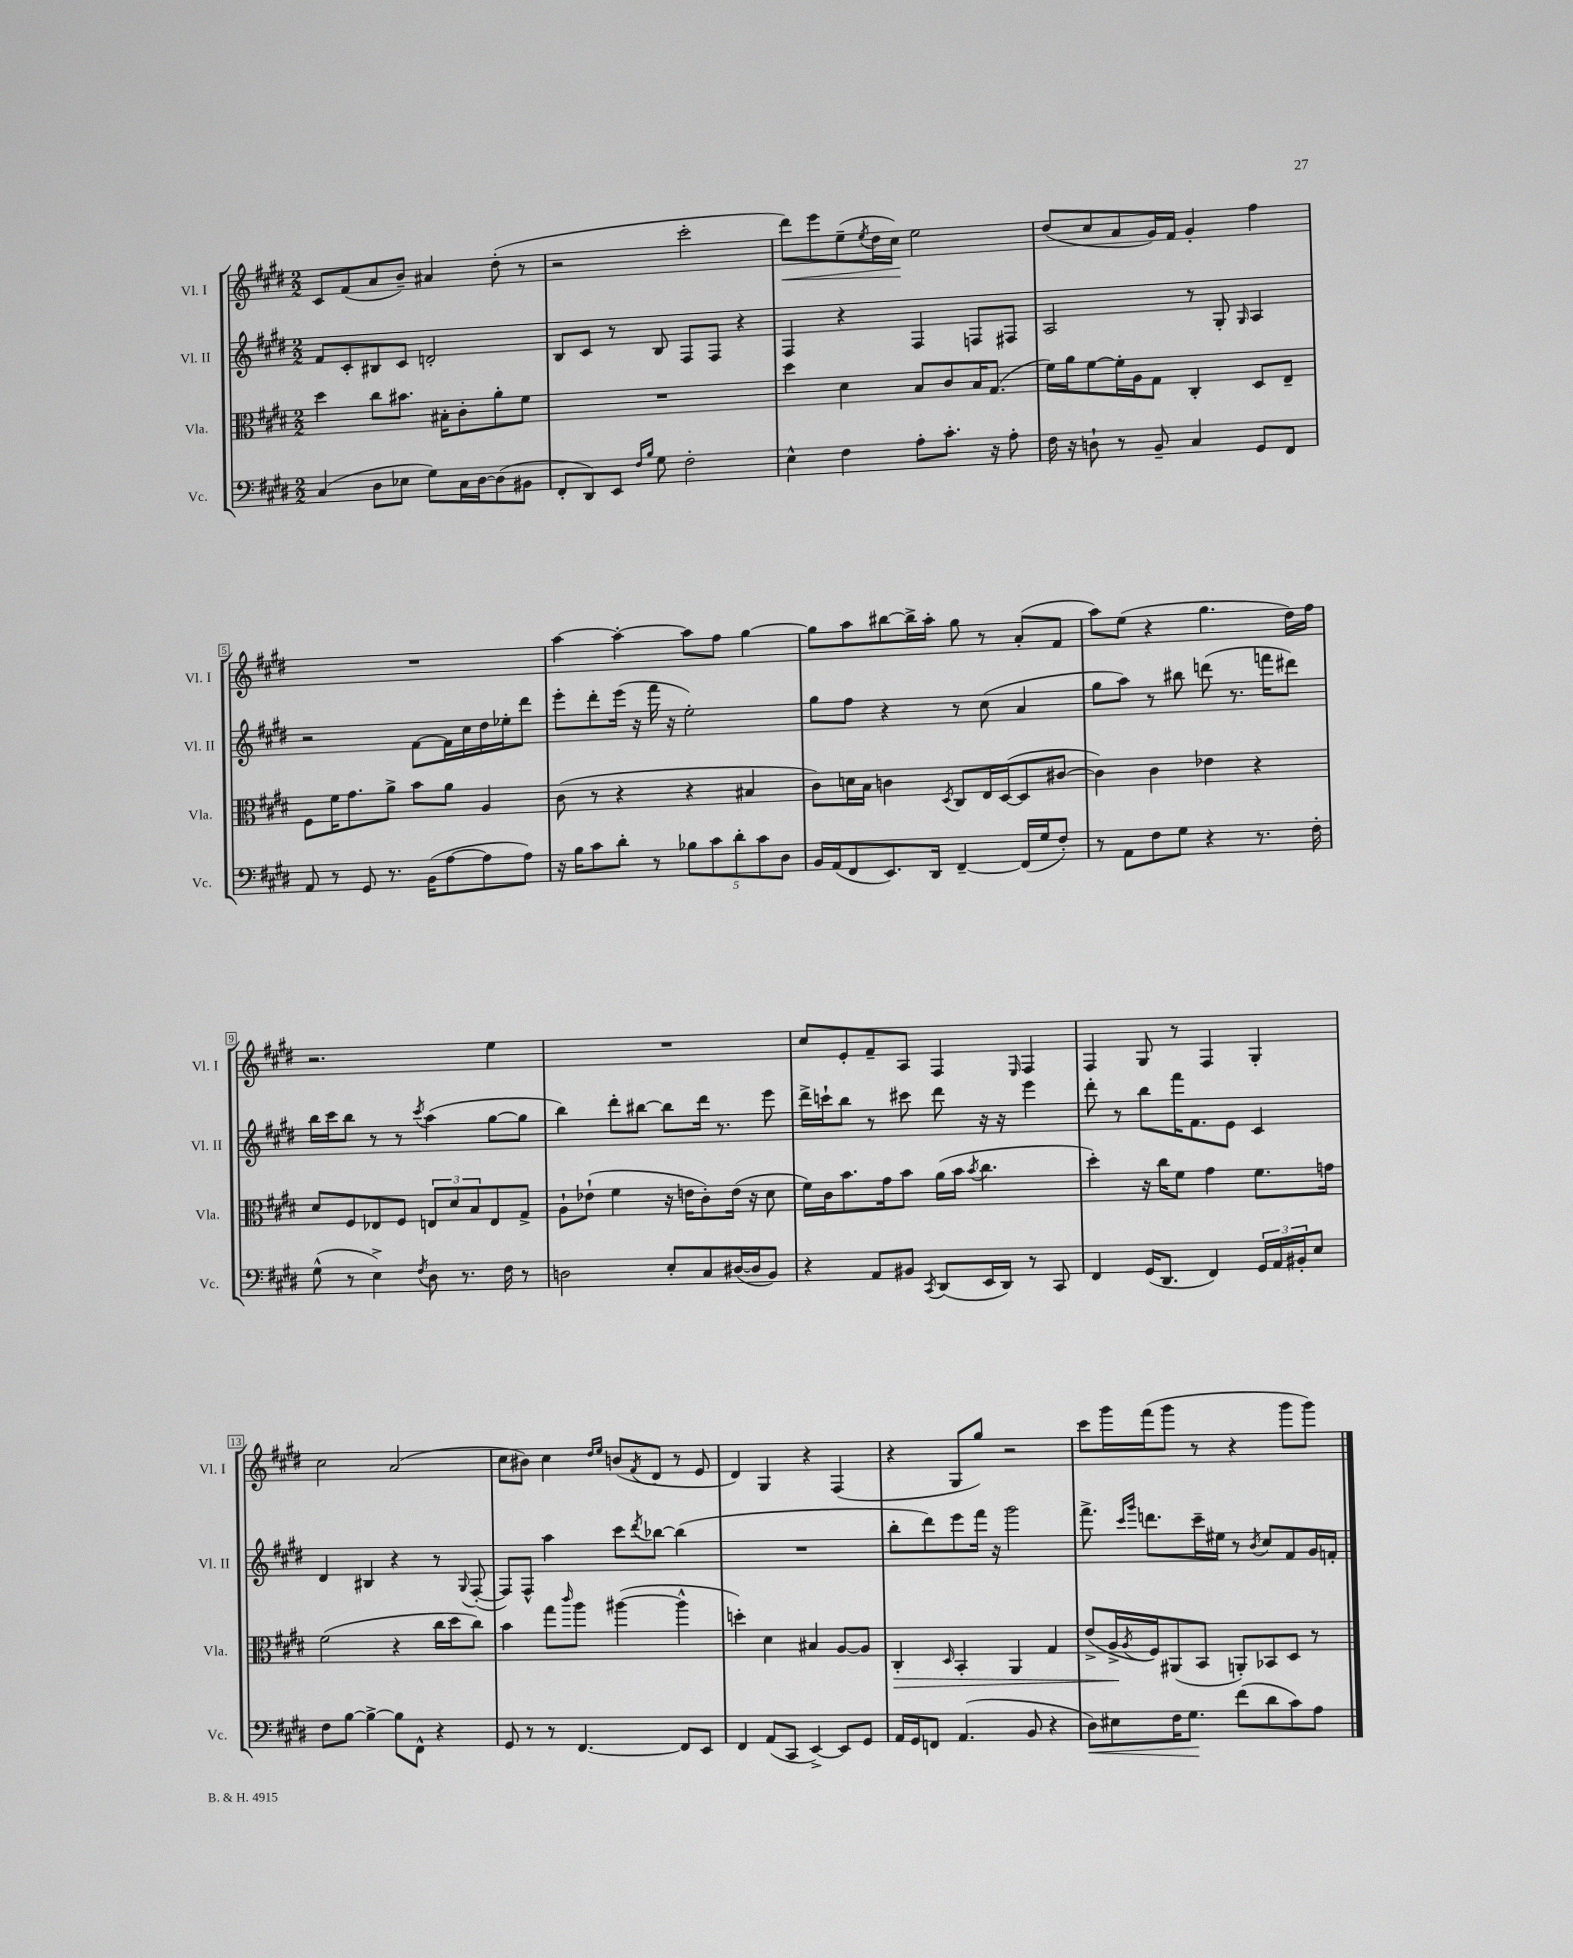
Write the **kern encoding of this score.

**kern	**dynam	**kern	**dynam	**kern	**kern	**dynam
*part4	*part4	*part3	*part3	*part2	*part1	*part1
*staff4	*staff4	*staff3	*staff3	*staff2	*staff1	*staff1
*I"Vc.	*	*I"Vla.	*	*I"Vl. II	*I"Vl. I	*
*I'Vc.	*	*I'Vla.	*	*I'Vl. II	*I'Vl. I	*
*clefF4	*	*clefC3	*	*clefG2	*clefG2	*
*k[f#c#g#d#]	*	*k[f#c#g#d#]	*	*k[f#c#g#d#]	*k[f#c#g#d#]	*
*M2/2	*	*M2/2	*	*M2/2	*M2/2	*
=1	=1	=1	=1	=1	=1	=1
(4C#/	.	4dd#\	.	8f#/L	8c#/L	.
.	.	.	.	8c#'/	(8f#/	.
8D#\L	.	8cc#\L	.	8B#X/	8a/	.
8E-X\J	.	8.b#X\J	.	8c#/J	8b~/J)	.
8G#\L)	.	.	.	2dn'/	4a#X/	.
.	.	16B#X'\KL	.	.	.	.
16C#\L	.	8c#'\	.	.	.	.
[16D#\J	.	.	.	.	.	.
(8D#\]	.	8a'\	.	.	(8dd#'\	.
8BB#X\J	.	8f#\J	.	.	8r	.
=2	=2	=2	=2	=2	=2	=2
8FF#'/L	.	1r	.	8B/L	2r	.
8DD#/)	.	.	.	8c#/J	.	.
8EE/J	.	.	.	8r	.	.
16qqF#/LL	.	.	.	.	.	.
16qqB/JJ	.	.	.	.	.	.
8G#\	.	.	.	8B/	.	.
2F#'\	.	.	.	8F#/L	2ccc#'\	.
.	.	.	.	8F#/J	.	.
.	.	.	.	4r	.	.
=3	=3	=3	=3	=3	=3	=3
!	!	!	!	!	!	!LO:HP:b
4E^^\	.	4dd#\	.	4F#/	8ddd#\L)	<
.	.	.	.	.	8eee\	.
4F#\	.	4d#\	.	4r	(8ee~\	.
.	.	.	.	.	8qee/	.
.	.	.	.	.	16dd#\L	.
.	.	.	.	.	16cc#\JJ)	.
8A'\L	.	8B/L	.	4F#/	2ee\	[
8.c#'\J	.	8c#/	.	.	.	.
.	.	16B/K	.	8Fn/L	.	.
16r	.	(8.G#/J	.	.	.	.
8A'\	.	.	.	8F#X/J	.	.
=4	=4	=4	=4	=4	=4	=4
16F#\	.	16f#\LL)	.	2A/	(8dd#/L	.
16r	.	16a\J	.	.	.	.
8Dn`\	.	[8f#\	.	.	8cc#/	.
8r	.	16f#'\L]	.	.	8a/	.
.	.	16A\J	.	.	.	.
8BB~/	.	8G#\J	.	.	16g#/L)	.
.	.	.	.	.	16f#/JJ	.
4C#/	.	4C#'/	.	8r	4g#'/	.
.	.	.	.	8G#'/	.	.
.	.	.	.	16qqG#/	.	.
8GG#/L	.	8D#/L	.	4A/	4ff#\	.
8FF#/J	.	8E~/J	.	.	.	.
!!LO:LB:g=z
=5	=5	=5	=5	=5	=5	=5
8AA/	.	8F#\L	.	2r	1r	.
8r	.	16f#\K	.	.	.	.
.	.	8.g#\	.	.	.	.
8GG#/	.	.	.	.	.	.
8.r	.	8a^\J	.	.	.	.
.	.	8b\L	.	[8f#\L	.	.
(16BB\KL	.	.	.	.	.	.
[8A\	.	8a\J	.	16f#\L]	.	.
.	.	.	.	16cc#\	.	.
8A\]	.	4A/	.	16dd#\	.	.
.	.	.	.	16ee-X'\J	.	.
8A\J)	.	.	.	8ddd#\J	.	.
=6	=6	=6	=6	=6	=6	=6
16r	.	(8c#\	.	8eee'\L	[4aa\	.
16B\KL	.	.	.	.	.	.
8c#\	.	8r	.	8ddd#'\	.	.
8d#'\J	.	4r	.	(16eee\Jk	4aa'\_	.
.	.	.	.	16r	.	.
8r	.	.	.	16fff#\	.	.
.	.	.	.	16r	.	.
10B-X\L	.	4r	.	2ee'\)	8aa\L]	.
10c#\	.	.	.	.	.	.
.	.	.	.	.	8ff#\J	.
10d#'\	.	.	.	.	.	.
.	.	4B#X/	.	.	[4gg#\	.
10c#\	.	.	.	.	.	.
10D#\J	.	.	.	.	.	.
=7	=7	=7	=7	=7	=7	=7
16BB/LL	.	8c#\L)	.	8gg#\L	8gg#\L]	.
(16AA/J	.	.	.	.	.	.
8FF#/	.	16dn\L	.	8ff#\J	8aa\	.
.	.	16B\JJ	.	.	.	.
8.EE/)	.	4cn\	.	4r	[8bb#X\	.
.	.	.	.	.	16bb#^\L]	.
16DD#/Jk	.	.	.	.	16aa'\JJ	.
.	.	8qD#/	.	.	.	.
[4FF#~/	.	8C#/L	.	8r	8gg#\	.
.	.	16E/L	.	(8cc#\	8r	.
.	.	([16D#/J	.	.	.	.
(16FF#/LL]	.	8D#/]	.	4a/	(8a'/L	.
16G#/J	.	.	.	.	.	.
8F#'/J)	.	[8c#X/J	.	.	8f#/J	.
=8	=8	=8	=8	=8	=8	=8
8r	.	4c#\])	.	8gg#\L	8aa\L)	.
8AA\L	.	.	.	8aa\J)	(8ee\J	.
8F#\	.	4c#\	.	8r	4r	.
8G#\J	.	.	.	8bb#X\	.	.
4r	.	4e-X\	.	(8dddn\	4.gg#\	.
.	.	.	.	8.r	.	.
8.r	.	4r	.	.	.	.
.	.	.	.	16fffn\KL	.	.
.	.	.	.	8ddd#X\J)	16dd#\LL)	.
16F#'\	.	.	.	.	16ff#\JJ	.
!!LO:LB:g=z
=9	=9	=9	=9	=9	=9	=9
(8G#^^\	.	8d#/L	.	16bb\LL	2.r	.
.	.	.	.	16ccc#\J	.	.
8r	.	8F#/	.	8bb\J	.	.
4E^\)	.	8E-X/	.	8r	.	.
.	.	8F#/J	.	8r	.	.
8qF#/	.	.	.	8qccc#/	.	.
8D#\	.	12En/L	.	(4aa\	.	.
.	.	12d#/	.	.	.	.
8.r	.	.	.	.	.	.
.	.	12B/	.	.	.	.
.	.	8E/	.	[8gg#\L	4ee\	.
16F#\	.	.	.	.	.	.
8r	.	8G#^/J	.	8gg#\J]	.	.
=10	=10	=10	=10	=10	=10	=10
2Dn\	.	8A`\L	.	4bb\)	1r	.
.	.	(8e-X`\J	.	.	.	.
.	.	4f#\	.	8ddd#'\L	.	.
.	.	.	.	[8bb#X\J	.	.
8E'/L	.	16r	.	8bb#\L]	.	.
.	.	16en\KL	.	.	.	.
8C#/	.	8c#'\)	.	16ddd#\Jk	.	.
.	.	.	.	8.r	.	.
([16D#X/L	.	(16e\Jk	.	.	.	.
16D#/J]	.	16r	.	.	.	.
8BB/J)	.	8d#\	.	8eee\	.	.
=11	=11	=11	=11	=11	=11	=11
4r	.	16f#\LL)	.	16ddd#^\LL	8cc#/L	.
.	.	16c#\J	.	16cccn`\J	.	.
.	.	8.b\	.	8bb\J	8e'/	.
8AA/L	.	.	.	8r	8f#~/	.
.	.	16g#\k	.	.	.	.
8BB#X/J	.	8b\J	.	8ccc#X\	8A/J	.
8qCC#/	.	.	.	.	.	.
(8DD#/L	.	(16a\LL	.	8ddd#\	4F#/	.
.	.	16b\JJ	.	.	.	.
.	.	8qb/	.	.	.	.
16EE/L	.	4.cc#\	.	16r	.	.
16DD#/JJ)	.	.	.	16r	.	.
.	.	.	.	.	16qqE/	.
8r	.	.	.	4eee\	4F#/	.
8CC#/	.	.	.	.	.	.
=12	=12	=12	=12	=12	=12	=12
4FF#/	.	4dd#'\)	.	8ddd#'\	4F#/	.
.	.	.	.	8r	.	.
(16GG#/KL	.	16r	.	8bb\L	8G#/	.
8.DD#/J	.	16cc#\KL	.	.	.	.
.	.	8f#\J	.	16fff#\K	8r	.
.	.	.	.	8.f#\	.	.
4FF#/)	.	4g#\	.	.	4F#/	.
.	.	.	.	8e\J	.	.
24GG#/LL	.	8.f#\L	.	4c#/	4G#'/	.
24AA/	.	.	.	.	.	.
24BB#X'/J	.	.	.	.	.	.
8E/J	.	.	.	.	.	.
.	.	16gn\Jk	.	.	.	.
!!LO:LB:g=z
=13	=13	=13	=13	=13	=13	=13
8F#\L	.	(2f#\	.	4d#/	2cc#\	.
[8B\J	.	.	.	.	.	.
4B^\_	.	.	.	4B#X/	.	.
8B\L]	.	4r	.	4r	(2a/	.
8FF#^^\J	.	.	.	.	.	.
4r	.	16cc#\LL	.	8r	.	.
.	.	16dd#\J	.	.	.	.
.	.	.	.	8qqG#/	.	.
.	.	8cc#\J)	.	([8F#'/	.	.
=14	=14	=14	=14	=14	=14	=14
8GG#/	.	4b\	.	8F#/L])	8cc#\L	.
8r	.	.	.	8F#^^/J	8b#X\J)	.
8r	.	8gg#\L	.	4aa\	4cc#\	.
.	.	16qqccc#/	.	.	.	.
[4.FF#/	.	8aa\J	.	.	.	.
.	.	.	.	.	16qqdd#/LL	.
.	.	.	.	.	16qqee/JJ	.
.	.	([4aa#X\	.	8ccc#\L	(8bn/L	.
.	.	.	.	8qddd#/	8qf#/	.
.	.	.	.	[8bb-X\J	8d#/J	.
8FF#/L]	.	4aa#^^\]	.	(4bb-\]	8r	.
8EE/J	.	.	.	.	8e/	.
=15	=15	=15	=15	=15	=15	=15
4FF#/	.	4ddn'\)	.	1r	4d#/)	.
(8AA/L	.	4d#\	.	.	4G#/	.
8CC#/J	.	.	.	.	.	.
[4EE^/)	.	4B#X/	.	.	4r	.
8EE/L]	.	[8A/L	.	.	(4F#/	.
8GG#/J	.	8A/J]	.	.	.	.
=16	=16	=16	=16	=16	=16	=16
!	!	!	!LO:HP:b	!	!	!
16AA/LL	.	4C#'/	>	8bb'\L	4r	.
16GG#/J	.	.	.	.	.	.
8FFn/J	.	.	.	8ddd#\)	.	.
.	.	16qqD#/	.	.	.	.
(4.AA/	.	4BB'/	.	8eee\	8G#/L	.
.	.	.	.	16fff#\Jk	8gg#/J)	.
.	.	.	.	16r	.	.
.	.	4AA/	.	2ggg#\	2r	.
8BB/	.	.	.	.	.	.
4r	.	4G#/	.	.	.	.
=17	=17	=17	=17	=17	=17	=17
!	!LO:HP:b	!	!	!	!	!
8D#\L)	<	(8e^/L	.	8.fff#^\	8ccc#\L	.
8E#X\	.	16A^/L	.	.	16ggg#\L	.
.	.	.	.	16qqccc#/LL	.	.
.	.	8qA/	.	16qqggg#/JJ	.	.
.	.	16F#/J)	]	8.dddn\L	(16fff#\J	.
16F#\K	.	(8AA#X/	.	.	8ggg#\J	.
8.G#\J	.	.	.	.	.	.
.	.	8BB/J	.	16ccc#~\L	8r	.
.	.	.	.	16ee#X\JJ	.	.
(8f#\L	[	8AAn'/L)	.	8r	4r	.
.	.	.	.	8qb/	.	.
8d#\	.	8BB-X/	.	8cc#/L	.	.
8c#\)	.	8D#/J	.	8f#/	8ggg#\L	.
8A\J	.	8r	.	16g#/L	8ggg#\J)	.
.	.	.	.	16fn'/JJ	.	.
==	==	==	==	==	==	==
*-	*-	*-	*-	*-	*-	*-
